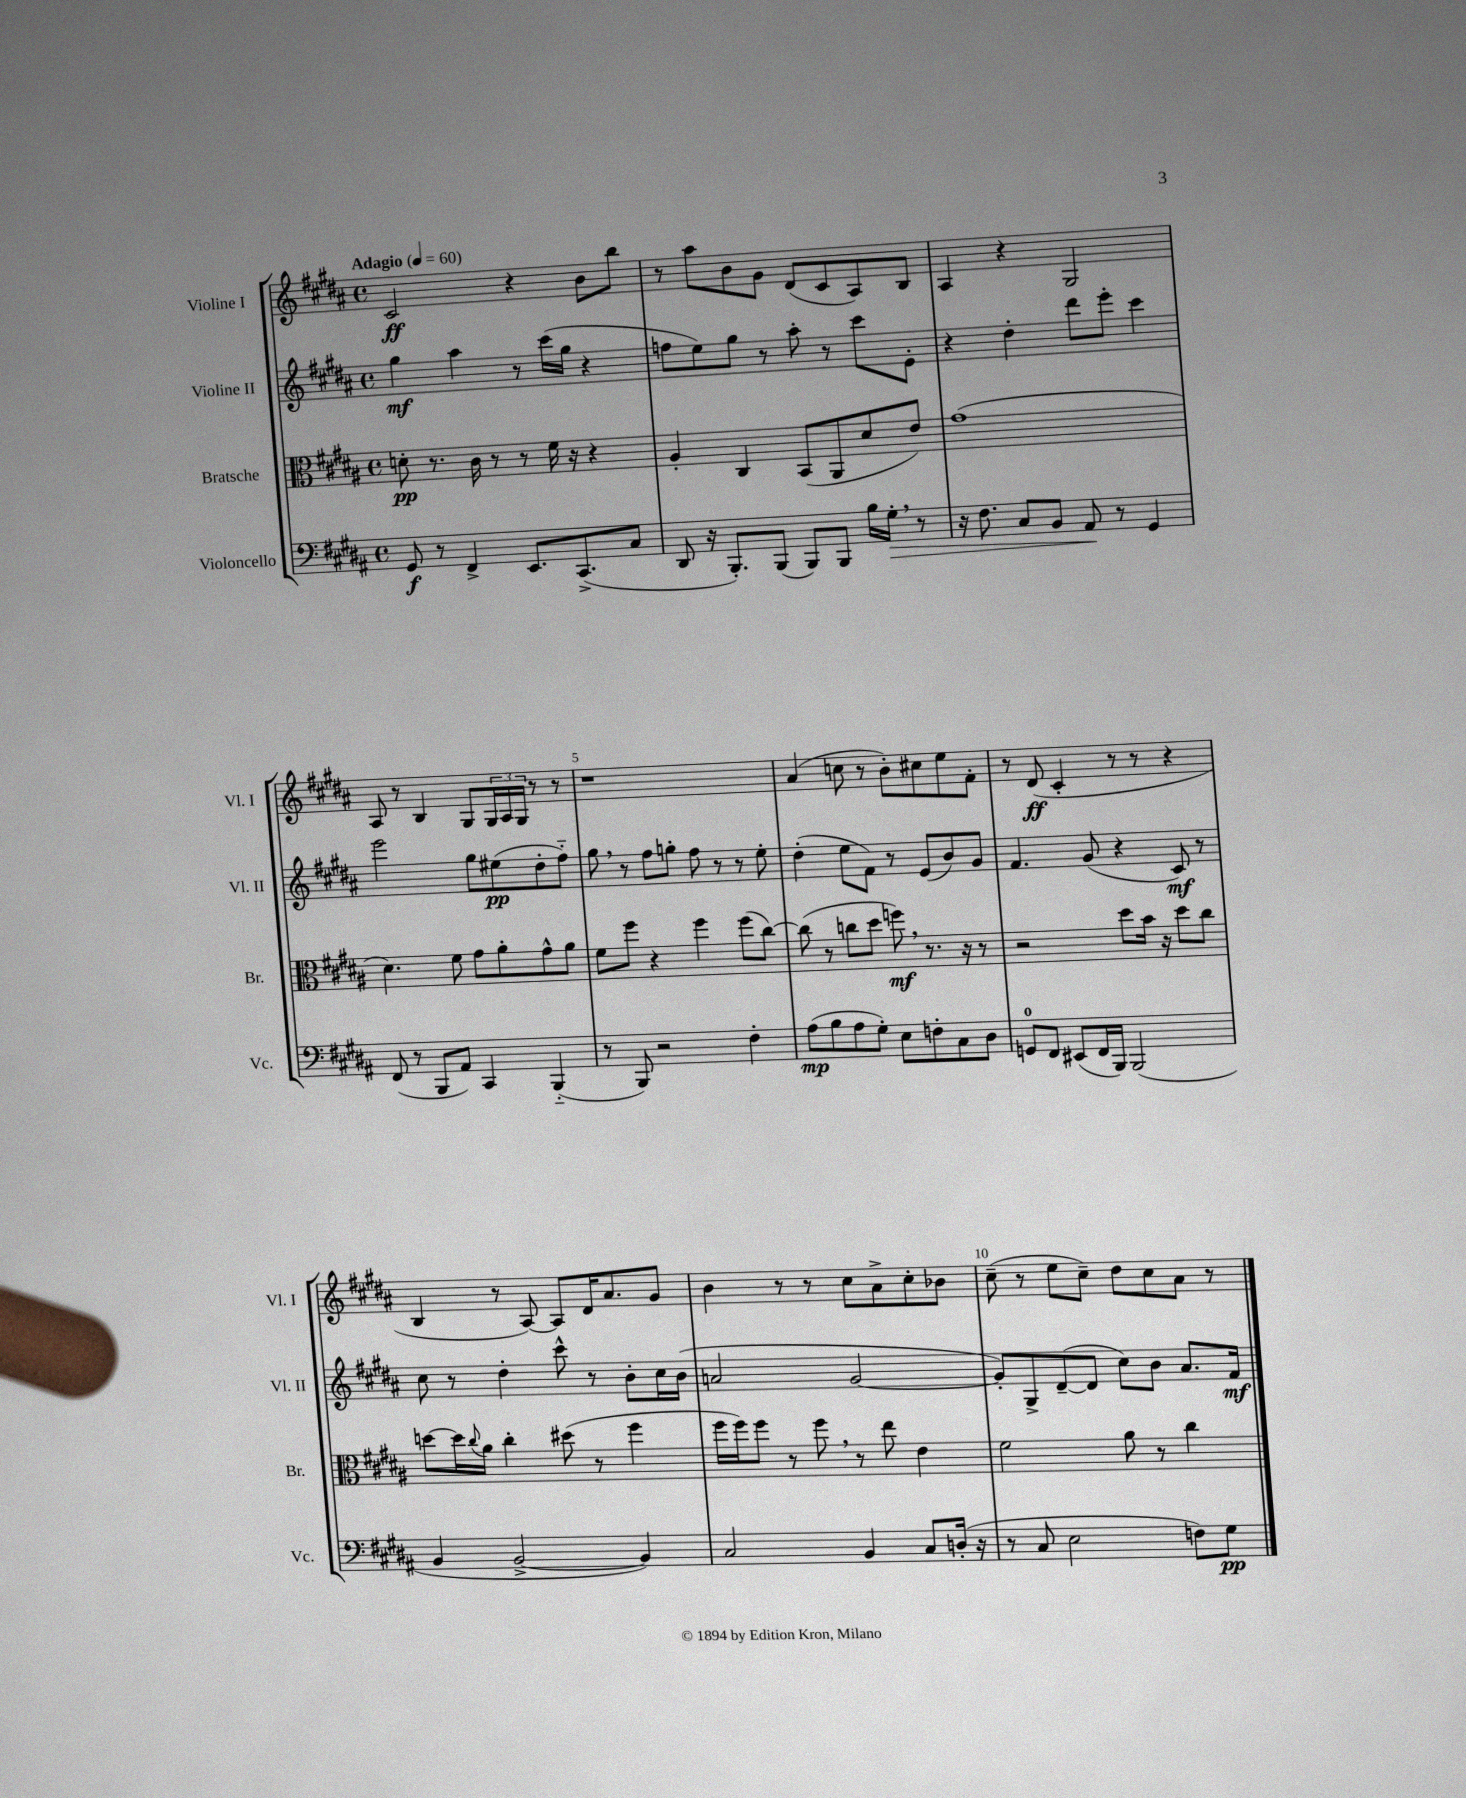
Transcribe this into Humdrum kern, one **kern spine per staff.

**kern	**kern	**kern	**kern
*staff4	*staff3	*staff2	*staff1
*clefF4	*clefC3	*clefG2	*clefG2
*k[f#c#g#d#a#]	*k[f#c#g#d#a#]	*k[f#c#g#d#a#]	*k[f#c#g#d#a#]
*M4/4	*M4/4	*M4/4	*M4/4
*met(c)	*met(c)	*met(c)	*met(c)
*MM60	*MM60	*MM60	*MM60
8GG#	8d'	4gg#	2c#
8r	8.r	.	.
4FF#^	.	4aa#	.
.	16c#	.	.
.	8r	.	.
8.EE	8r	8r	4r
.	16f#	(16ccc#	.
(8.CC#^	16r	16gg#	.
.	4r	4r	8b
8C#	.	.	8bb
=	=	=	=
8DD#	4A#'	8ff	8r
16r	.	8ee)	8aa#
8.BBB')	.	.	.
.	4C#	8gg#	8b
(8BBB	.	8r	8g#
8BBB)	(8BB	8aa#'	(8d#
8BBB	8AA#	8r	8c#
16B	8d#	8ccc#	8A#)
16G#'	.	.	.
8r	8e)	8e'	8B
=	=	=	=
16r	(1g#	4r	4A#
8.F#	.	.	.
8C#	.	4dd#'	4r
8BB	.	.	.
8AA#	.	8ddd#	2G#
8r	.	8eee'	.
4GG#	.	4ccc#	.
=	=	=	=
(8FF#	4.d#)	2eee	8A#
8r	.	.	8r
8BBB	.	.	4B
8AA#)	8f#	.	.
4CC#	8g#	8gg#	8G#
.	8a#'	(8ee#	24G#
.	.	.	24A#
.	.	.	24G#
(4BBB'~	8g#^^	8dd#'	8r
.	8a#	8ff#'~)	8r
=	=	=	=
8r	8f#	8gg#	1r
8BBB)	8ff#	8r	.
2r	4r	8ff#	.
.	.	8gg'	.
.	4ff#	8ff#	.
.	.	8r	.
4F#'	(8ff#	8r	.
.	[8cc#)	8ee'	.
=	=	=	=
(8A#	(8cc#]	(4dd#'	(4a#
8B	8r	.	.
8A#	8cc	8ee	8cc
8G#')	8dd#	8f#)	8r
8E	8ff)	8r	8b')
8F'	8.r	(8e	8cc#
8C#	.	8b)	8ee
.	16r	.	.
8D#	8r	8g#	8f#'
=	=	=	=
8GG	2r	4.f#	8r
8FF#	.	.	(8d#
(8EE#	.	.	4c#'
16FF#	.	(8g#	.
16BBB)	.	.	.
(2BBB	8dd#	4r	8r
.	16b	.	8r
.	16r	.	.
.	8dd#	8c#)	4r
.	8cc#	8r	.
=	=	=	=
4BB	[8dd	8cc#	4B
.	16dd]	8r	.
.	8qqcc#	.	.
.	16a#	.	.
[2BB^	4cc#'	4dd#'	8r
.	.	.	[8A#)
.	(8dd#	8ccc#^^	8A#]
.	8r	8r	16d#
.	.	.	8.a#
4BB])	4ff#	8b'	.
.	.	16cc#	8g#
.	.	(16b	.
=	=	=	=
2C#	16ff#	2a	4b
.	16ff#)	.	.
.	8ff#	.	.
.	8r	.	8r
.	8ff#	.	8r
4BB	8r	[2g#	8cc#
.	8ee	.	8a#^
8C#	4e	.	8cc#'
(16D'	.	.	8b-
16r	.	.	.
=	=	=	=
8r	2f#	8g#'])	(8cc#~
8C#	.	8G#^	8r
2E	.	([8d#~	8ee
.	.	8d#]	8cc#~)
.	8a#	8cc#)	8dd#
.	8r	8b	8cc#
8F)	4cc#	8.a#	8a#
8G#	.	.	8r
.	.	16f#	.
==	==	==	==
*-	*-	*-	*-
